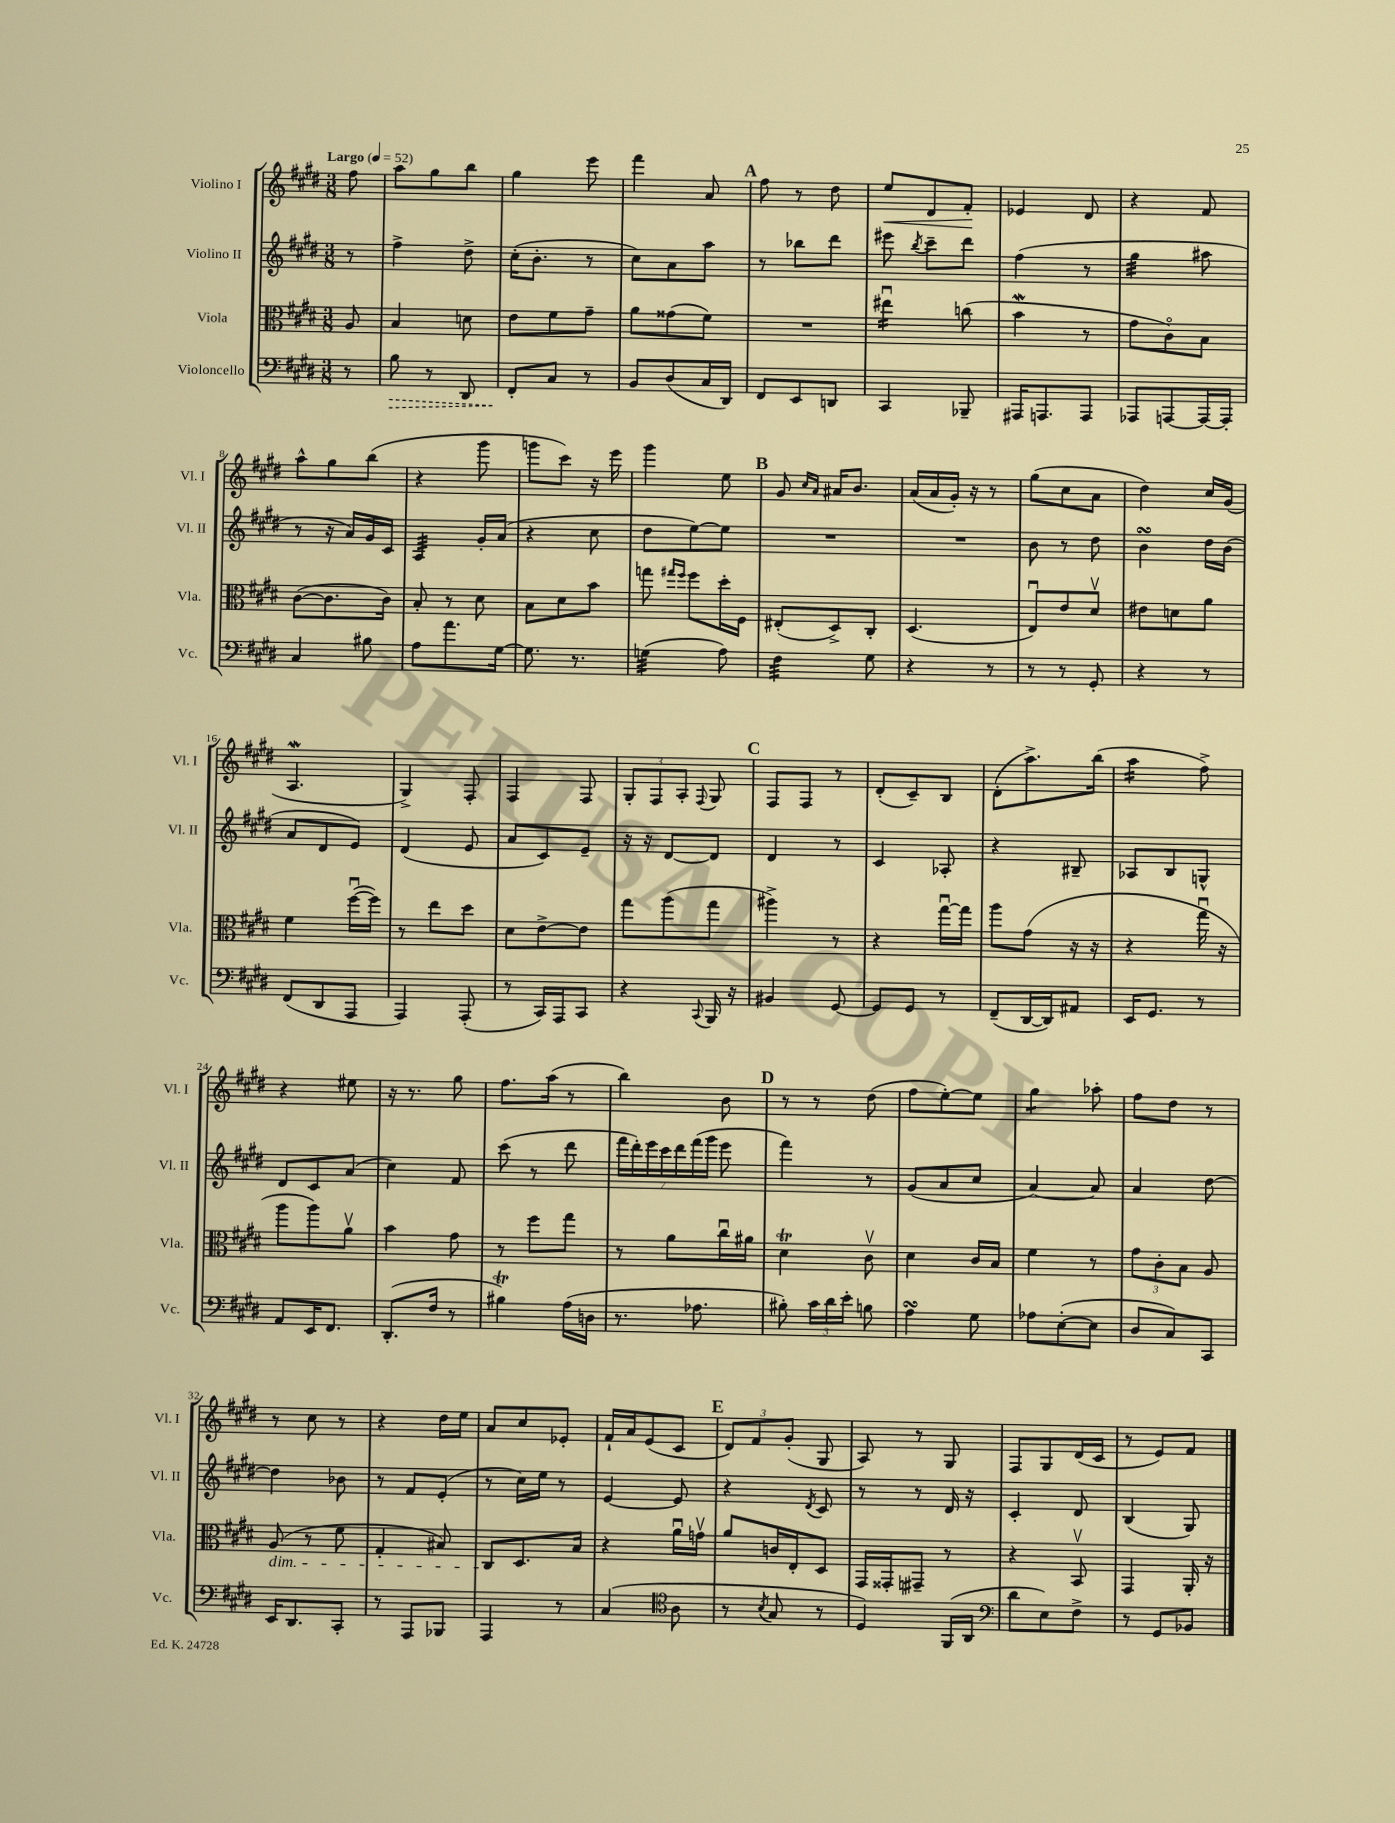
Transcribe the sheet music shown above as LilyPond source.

<<
\new StaffGroup <<
\new Staff = "s0" \with { instrumentName = "Violino I" shortInstrumentName = "Vl. I" } {
    \clef treble \key e \major \numericTimeSignature \time 3/8 \partial 8 \tempo "Largo" 4 = 52
    \autoBeamOff fis''8 |
    a''8[ gis''8 b''8] |
    gis''4 e'''8 |
    fis'''4 a'8 |
    \mark \markup { \bold "A" } fis''8 r8 dis''8 |
    e''8[\< dis'8 fis'8]-.\! |
    ees'4 dis'8 |
    r4 fis'8 |
    a''8[-^ gis''8 b''8]( |
    r4 gis'''8 |
    g'''8[ cis'''8]) r16 e'''16 |
    gis'''4 e''8 |
    \mark \markup { \bold "B" } gis'8 \grace { cis''16[ a'16] } ais'16[ b'8.] |
    a'16[( a'16 gis'16]-.) r16 r8 |
    gis''8[( cis''8 a'8] |
    dis''4) cis''16[ gis'16]( |
    a4.\mordent |
    gis4->) fis8-. |
    fis4 fis8 |
    \tuplet 3/2 { gis8[-. fis8 a8]-. } \appoggiatura { fis8 } gis8 |
    \mark \markup { \bold "C" } fis8[ fis8] r8 |
    dis'8[-.( cis'8--) b8] |
    dis'8[-.( a''8.->) b''16]( |
    a''4:16 fis''8->) |
    r4 eis''8 |
    r16 r8. gis''8 |
    fis''8.[ a''16]( r8 |
    b''4) b'8 |
    \mark \markup { \bold "D" } r8 r8 dis''8( |
    fis''8[ e''8~-.) e''8] |
    gis''4:8 aes''8-. |
    fis''8[ dis''8] r8 |
    r8 cis''8 r8 |
    r4 dis''16[ e''16] |
    a'8[ cis''8 ees'8]-. |
    fis'16[-! a'16 e'8( cis'8] |
    \mark \markup { \bold "E" } \tuplet 3/2 { dis'8[) fis'8 gis'8]-.( } gis8 |
    a8) r8 gis8 |
    fis8[ gis8 dis'16( cis'16] |
    r8 e'8[) fis'8] \bar "|." |
}
\new Staff = "s1" \with { instrumentName = "Violino II" shortInstrumentName = "Vl. II" } {
    \clef treble \key e \major \numericTimeSignature \time 3/8 \partial 8
    \autoBeamOff r8 |
    fis''4-> dis''8-> |
    cis''16[-.( b'8.]-. r8 |
    cis''8[) a'8 a''8] |
    \mark \markup { \bold "A" } r8 bes''8[ dis'''8] |
    eis'''8 \acciaccatura { b''8 } cis'''8[-- dis'''8] |
    fis''4( r8 |
    gis''4:32 ais''8 |
    r8 r16 a'16[) gis'16 cis'16] |
    a4:32 gis'16[-. a'16]( |
    r4 cis''8 |
    dis''8[ e''8~) e''8] |
    \mark \markup { \bold "B" } R4. |
    R4. |
    b'8 r8 dis''8 |
    b'4\turn dis''16[ b'16]( |
    a'8[ dis'8 e'8]) |
    dis'4( e'8 |
    a'8[ cis'8) e'8]-- |
    r16 r16 dis'8[~ dis'8] |
    \mark \markup { \bold "C" } dis'4 r8 |
    cis'4 aes8-. |
    r4 bis8-- |
    aes8[ b8 g8]-^ |
    dis'8[ cis'8 a'8]( |
    cis''4) fis'8 |
    cis'''8( r8 dis'''8 |
    \tuplet 7/4 { fis'''16[ dis'''16-.) e'''16 cis'''16 dis'''16 fis'''16( gis'''16] } e'''8 |
    \mark \markup { \bold "D" } fis'''4) r8 |
    gis'8[( a'8 cis''8] |
    a'4~) a'8 |
    a'4 dis''8~ |
    dis''4 bes'8 |
    r8 fis'8[ e'8]-.( |
    r8 cis''16[) e''16] r8 |
    e'4~ e'8 |
    \mark \markup { \bold "E" } r4 \acciaccatura { dis'8 } cis'8 |
    r8 r8 dis'16 r16 |
    cis'4-. dis'8 |
    b4( gis8) \bar "|." |
}
\new Staff = "s2" \with { instrumentName = "Viola" shortInstrumentName = "Vla." } {
    \clef alto \key e \major \numericTimeSignature \time 3/8 \partial 8
    \autoBeamOff a8 |
    b4 d'8 |
    e'8[ fis'8 gis'8]-- |
    a'8[ gisis'8( fis'8]) |
    \mark \markup { \bold "A" } R4. |
    eis''4:16\downbow c''8( |
    b'4\mordent r8 |
    gis'8[ cis'8\flageolet) b8] |
    cis'8[~( cis'8. cis'16]) |
    b8-. r8 dis'8 |
    b8[ dis'8 b'8] |
    g''8 \grace { gis''16[ fis''16] } fis''8[ dis''16-. fis16] |
    \mark \markup { \bold "B" } eis8[-.( dis8->) cis8]-. |
    dis4.( |
    e8[\downbow) e'8 dis'8]\upbow |
    eis'8[ d'8 a'8] |
    fis'4 fis''16[~\downbow( fis''16]) |
    r8 e''8[ dis''8] |
    dis'8[ e'8~-> e'8] |
    gis''8[ a''8( gis''8] |
    \mark \markup { \bold "C" } ais''4->) r8 |
    r4 gis''16[~\downbow gis''16] |
    a''8[ gis'8]( r16 r16 |
    r4 gis''16\downbow r16 |
    a''8[ a''8) a'8]\upbow |
    b'4 gis'8 |
    r8 fis''8[ gis''8] |
    r8 a'8[ cis''16\downbow ais'16] |
    \mark \markup { \bold "D" } dis'4\trill cis'8\upbow |
    dis'4 cis'16[ b16] |
    fis'4 r8 |
    \tuplet 3/2 { gis'8[ cis'8-. b8] } a8 |
    a8\dim( r8 fis'8 |
    gis4-. bis8) |
    cis8[\! dis8. b16] |
    r4 a'16[\downbow g'16]\upbow |
    \mark \markup { \bold "E" } a'8[ c'16 e16-. dis8] |
    gis,16[ gisis,16-. gis,8]-- r8 |
    r4 b,8\upbow |
    gis,4 a,16-. r16 \bar "|." |
}
\new Staff = "s3" \with { instrumentName = "Violoncello" shortInstrumentName = "Vc." } {
    \clef bass \key e \major \numericTimeSignature \time 3/8 \partial 8
    \autoBeamOff r8 |
    \once \override Hairpin.style = #'dashed-line b8\> r8 dis,8 |
    fis,8[-.\! cis8] r8 |
    b,8[ dis8( cis16 dis,16]) |
    \mark \markup { \bold "A" } fis,8[ e,8 d,8] |
    cis,4 bes,,8-- |
    ais,,16[ a,,8. a,,8] |
    aes,,8[ a,,8~ a,,16~ a,,16]-. |
    cis4 bis8 |
    a8[ a'8. gis16]~ |
    gis8. r8. |
    g4:32( a8) |
    \mark \markup { \bold "B" } fis4:32 gis8 |
    r4 r8 |
    r8 r8 gis,8-. |
    r4 r8 |
    fis,8[( dis,8 a,,8] |
    a,,4) a,,8-.( |
    r8 cis,16[) a,,16 cis,8] |
    r4 \appoggiatura { cis,8 } b,,16 r16 |
    \mark \markup { \bold "C" } bis,4 gis,8~ |
    gis,8[ gis,8] r8 |
    fis,8[--( dis,16~ dis,16) ais,8] |
    e,16[ gis,8.] r8 |
    a,8[ e,16 fis,8.] |
    dis,8.[-.( fis16] r8 |
    bis4\trill) a16[( d16] |
    r8. aes8. |
    \mark \markup { \bold "D" } bis8-.) \tuplet 3/2 { cis'16[ dis'16 e'16]-. } b8 |
    a4\turn gis8 |
    aes8[ e8~-.( e8] |
    dis8[ cis8) cis,8] |
    e,16[ dis,8. cis,8]-. |
    r8 a,,8[ bes,,8] |
    a,,4 r8 |
    cis4( \clef tenor a8 |
    \mark \markup { \bold "E" } r8 \acciaccatura { b8 } gis8 r8 |
    dis4) fis,16[( a,16] |
    \clef bass dis'8[ e8) fis8]-> |
    r8 gis,8[ bes,8] \bar "|." |
}
>>
>>
